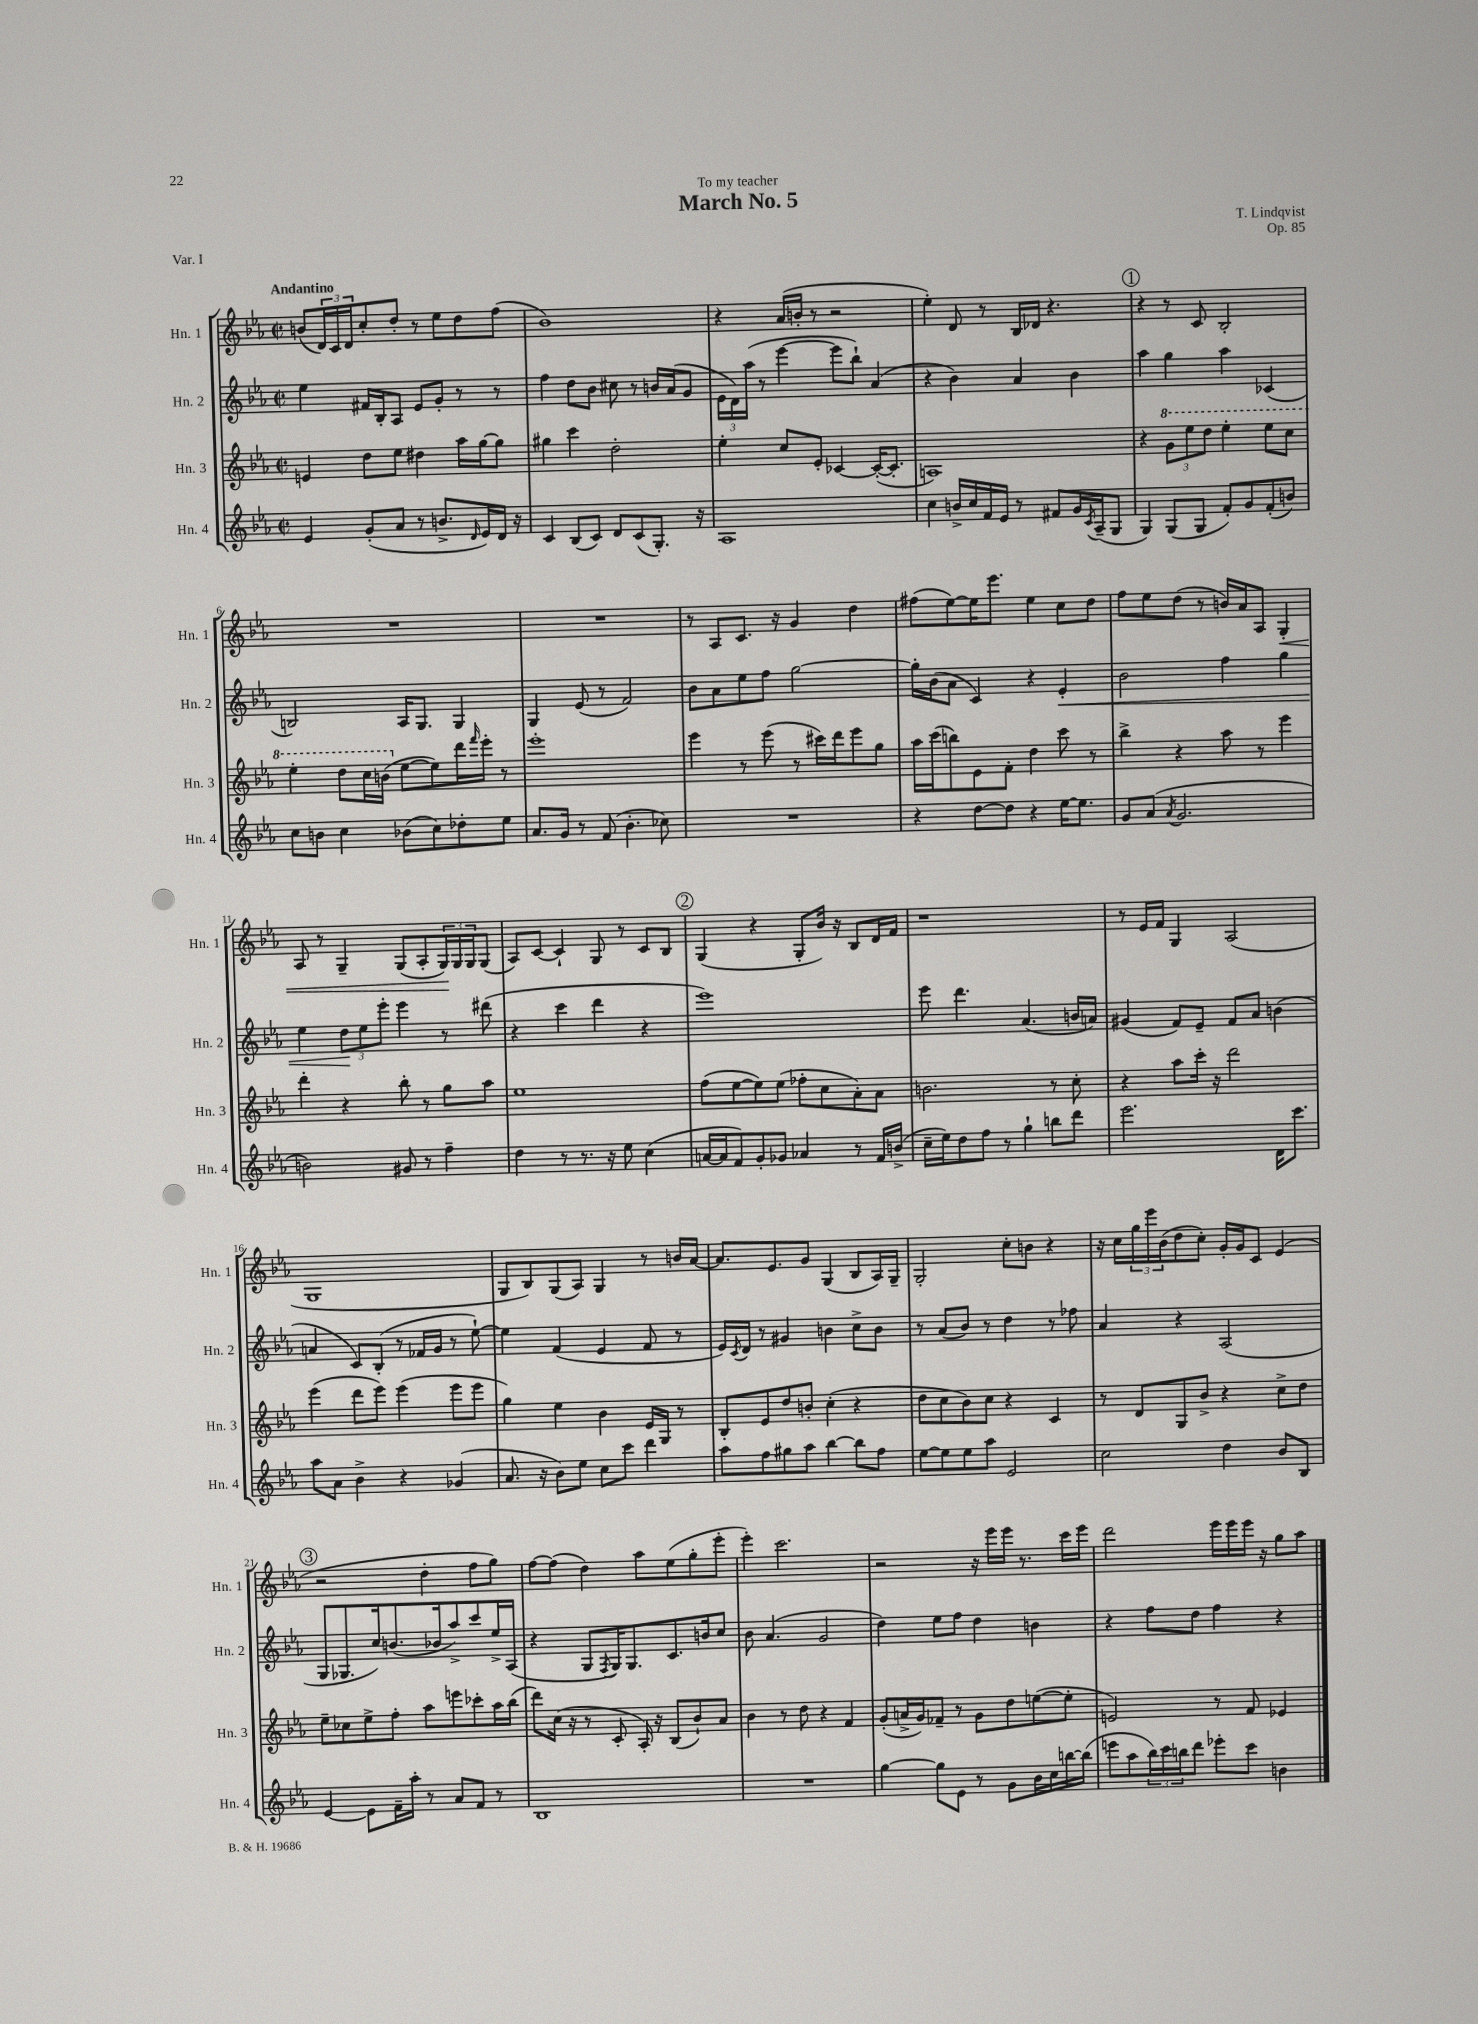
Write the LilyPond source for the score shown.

\header { title = "March No. 5" composer = "T. Lindqvist" dedication = "To my teacher" opus = "Op. 85" piece = "Var. I" }
<<
\new StaffGroup <<
\new Staff = "s0" \with { instrumentName = "Hn. 1" shortInstrumentName = "Hn. 1" } {
    \clef treble \key ees \major \defaultTimeSignature \time 2/2 \tempo "Andantino"
    b'8( \tuplet 3/2 { d'16) c'16 d'16 } c''8-. d''8-. r8 ees''8 d''8 f''8( |
    bes'1) |
    r4 aes'16( b'16-. r8 r2 |
    ees''4-.) d'8 r8 bes16 des'16 r4. |
    \mark \markup { \circle "1" } r4 r8 c'8 bes2-. |
    R1 |
    R1 |
    r8 aes8 c'8. r16 g'4 d''4 |
    fis''8( ees''8~) ees''16 ees'''8. ees''4 c''8 d''8 |
    f''8 ees''8 d''8( r8 b'16) aes'16 aes8 g4-.\< |
    aes8 r8 g4-- g8( aes8-. \tuplet 3/2 { g16\!) g16 g16 } g8( |
    aes8) c'8~ c'4-! g8 r8 c'8 bes8 |
    \mark \markup { \circle "2" } g4( r4 g8-. bes'16) r16 bes8 d'16 f'16 |
    r1 |
    r8 ees'16 f'16 g4 aes2( |
    g1 |
    g8 bes8) g8( aes8) g4 r8 b'16 aes'16~ |
    aes'8. ees'8. g'8 g4( bes8 aes16) g16-- |
    g2-. c''8-. b'8 r4 |
    r16 c''16 \tuplet 3/2 { g''16 ees'''16 bes'16( } d''8 c''8-.) g'16-. g'16 c'8 ees'4( |
    \mark \markup { \circle "3" } r2 d''4-. f''8 g''8) |
    f''8~ f''8( d''4) aes''8 ees''8( g''8-. ees'''8-. |
    ees'''4-.) c'''2. |
    r2 r16 ees'''16 ees'''16 r8. c'''16 ees'''16 |
    d'''2 ees'''16 ees'''16 ees'''16 r16 g''8 aes''8 \bar "|." |
}
\new Staff = "s1" \with { instrumentName = "Hn. 2" shortInstrumentName = "Hn. 2" } {
    \clef treble \key ees \major \defaultTimeSignature \time 2/2
    ees''4 fis'16 bes16-. aes8 ees'8 g'8-. r8 r8 |
    f''4 d''8 bes'8 cis''8 r8 b'16 aes'16( g'8 |
    \tuplet 3/2 { ees'16 d'16) aes''16( } r8 ees'''4~ ees'''8 bes''8-!) aes'4( |
    r4 bes'4) aes'4 bes'4 |
    \mark \markup { \circle "1" } aes''4 g''4 aes''4 ces'4( |
    b2) aes16 g8. g4 |
    g4 ees'8( r8 f'2) |
    bes'8 aes'8 ees''8 f''8 g''2~ |
    g''16-. bes'16( aes'8 c'4) r4 ees'4-.\< |
    bes'2 f''4 g''4 |
    ees''4 \tuplet 3/2 { d''8\! ees''8 ees'''8-. } ees'''4 r8 dis'''8( |
    r4 c'''4 d'''4 r4 |
    \mark \markup { \circle "2" } ees'''1) |
    ees'''8 d'''4. aes'4.( b'16 a'16) |
    gis'4( f'8) ees'8-- f'8 aes'8 b'4( |
    a'4 c'8) bes8-.( r8 fes'16 g'16 r8 ees''8~-!) |
    ees''4 f'4( ees'4 f'8 r8 |
    ees'16) \acciaccatura { c'8 } d'16 r8 gis'4 b'4 c''8-> b'8 |
    r8 aes'8( bes'8) r8 d''4 r8 fes''8 |
    aes'4 r4 aes2( |
    \mark \markup { \circle "3" } g8 ges8. c''16) b'8.( bes'16 aes''8->) c'''8 ees''16-> aes16( |
    r4 g8 \acciaccatura { f8 } g16) g8. c'8. b'16 c''8 |
    bes'8 aes'4.( g'2 |
    d''4) ees''8 f''8 d''4 b'4 |
    r4 f''8 d''8 f''4 r4 \bar "|." |
}
\new Staff = "s2" \with { instrumentName = "Hn. 3" shortInstrumentName = "Hn. 3" } {
    \clef treble \key ees \major \defaultTimeSignature \time 2/2
    e'4 d''8 ees''8 dis''4 aes''16 g''16~ g''8 |
    gis''4 c'''4 d''2-. |
    ees''4-. c''8 ees'8-. ces'4~ ces'16~-.( ces'8.-. |
    a1) |
    \mark \markup { \circle "1" } r4 \tuplet 3/2 { \ottava #1 g''8 ees'''8 d'''8 } ees'''4-. ees'''8 c'''8 |
    ees'''4-. d'''8 c'''16 b''16( \ottava #0 ees''8~ ees''8) d'''16 \grace { f'''16 } ees'''16-. r8 |
    ees'''1-. |
    ees'''4 r8 ees'''8( r8 cis'''16) d'''16 ees'''8 g''8 |
    aes''16 c'''16( b''8) ees'8 f'8-. d''4 c'''8 r8 |
    bes''4-> r4 aes''8 r8 ees'''4 |
    d'''4-. r4 bes''8-. r8 g''8 aes''8 |
    ees''1 |
    \mark \markup { \circle "2" } f''8( ees''8~ ees''8) ees''8( fes''8-. c''8 aes'8-.) aes'8 |
    b'2. r8 c''8-. |
    r4 aes''8 c'''16-. r16 d'''2 |
    ees'''4( d'''8 ees'''8) ees'''4( ees'''8 ees'''8 |
    g''4) ees''4 bes'4 ees'16 g16 r8 |
    bes8-. ees'8 d''8 b'8-. c''4-.( r4 |
    d''8 c''8 bes'8) c''8 r4 c'4 |
    r8 d'8 g8 bes'8-> r4 c''8-> d''8 |
    \mark \markup { \circle "3" } ees''8-- ces''8 ees''8-> f''8-. aes''8 e'''8 ces'''8-. aes''16 bes''16( |
    d'''8) c''16( r16 r8 c'8-. aes16-.) r16 bes8( bes'8-!) aes'8 |
    bes'4 r8 d''8 r4 f'4 |
    g'8-.( a'16-> g'16) fes'8-- r8 g'8 d''8 e''8~( e''8-. |
    e'2) r8 f'8 ees'4 \bar "|." |
}
\new Staff = "s3" \with { instrumentName = "Hn. 4" shortInstrumentName = "Hn. 4" } {
    \clef treble \key ees \major \defaultTimeSignature \time 2/2
    ees'4 g'8-.( aes'8 r8 b'8.-> \grace { d'16 } ees'16) d'16 r16 |
    c'4 bes8( c'8) d'8 c'8( g8.-.) r16 |
    aes1 |
    c''4 b'16-> c''16 f'16 ees'16 r8 fis'8 g'16 \acciaccatura { c'8 } aes16--( g8 |
    \mark \markup { \circle "1" } g4) g8( g8 f'8-.) g'8 f'8-.( b'8) |
    c''8 b'8 c''4 bes'8( c''8) des''8-. ees''8 |
    aes'8. g'16 r8 f'8( bes'4.-. ces''8) |
    R1 |
    r4 d''8~ d''8 r4 ees''16~ ees''8. |
    g'8 aes'8( \acciaccatura { aes'8 } g'2. |
    b'2) gis'8 r8 f''4-- |
    d''4 r8 r8. r16 ees''8 c''4( |
    \mark \markup { \circle "2" } a'16~ a'16 f'8) g'8-. ges'8 aes'4 r8 f'16 b'16->( |
    c''16-- ees''16) d''8 f''8 r8 g''4-! b''8 d'''8 |
    ees'''2. d'16 c'''8. |
    aes''8 aes'8 bes'4-> r4 ges'4( |
    aes'8. r16 bes'8) ees''8 c''8 c'''8 d'''4 |
    aes''8 f''8 gis''8 aes''8 bes''4~ bes''8 f''8 |
    ees''8~ ees''8 ees''8 aes''8 ees'2 |
    c''2 d''4 bes'8 bes8 |
    \mark \markup { \circle "3" } ees'4~ ees'8 f'16-- aes''16-. r8 aes'8 f'8 r8 |
    bes1 |
    R1 |
    g''4~ g''8 ees'8 r8 g'8 bes'16 c''16 b''16~ b''16( |
    e'''8 aes''8 \tuplet 3/2 { bes''16) c'''16 b''16 } d'''8 ees'''8-. c'''8 b'4 \bar "|." |
}
>>
>>
